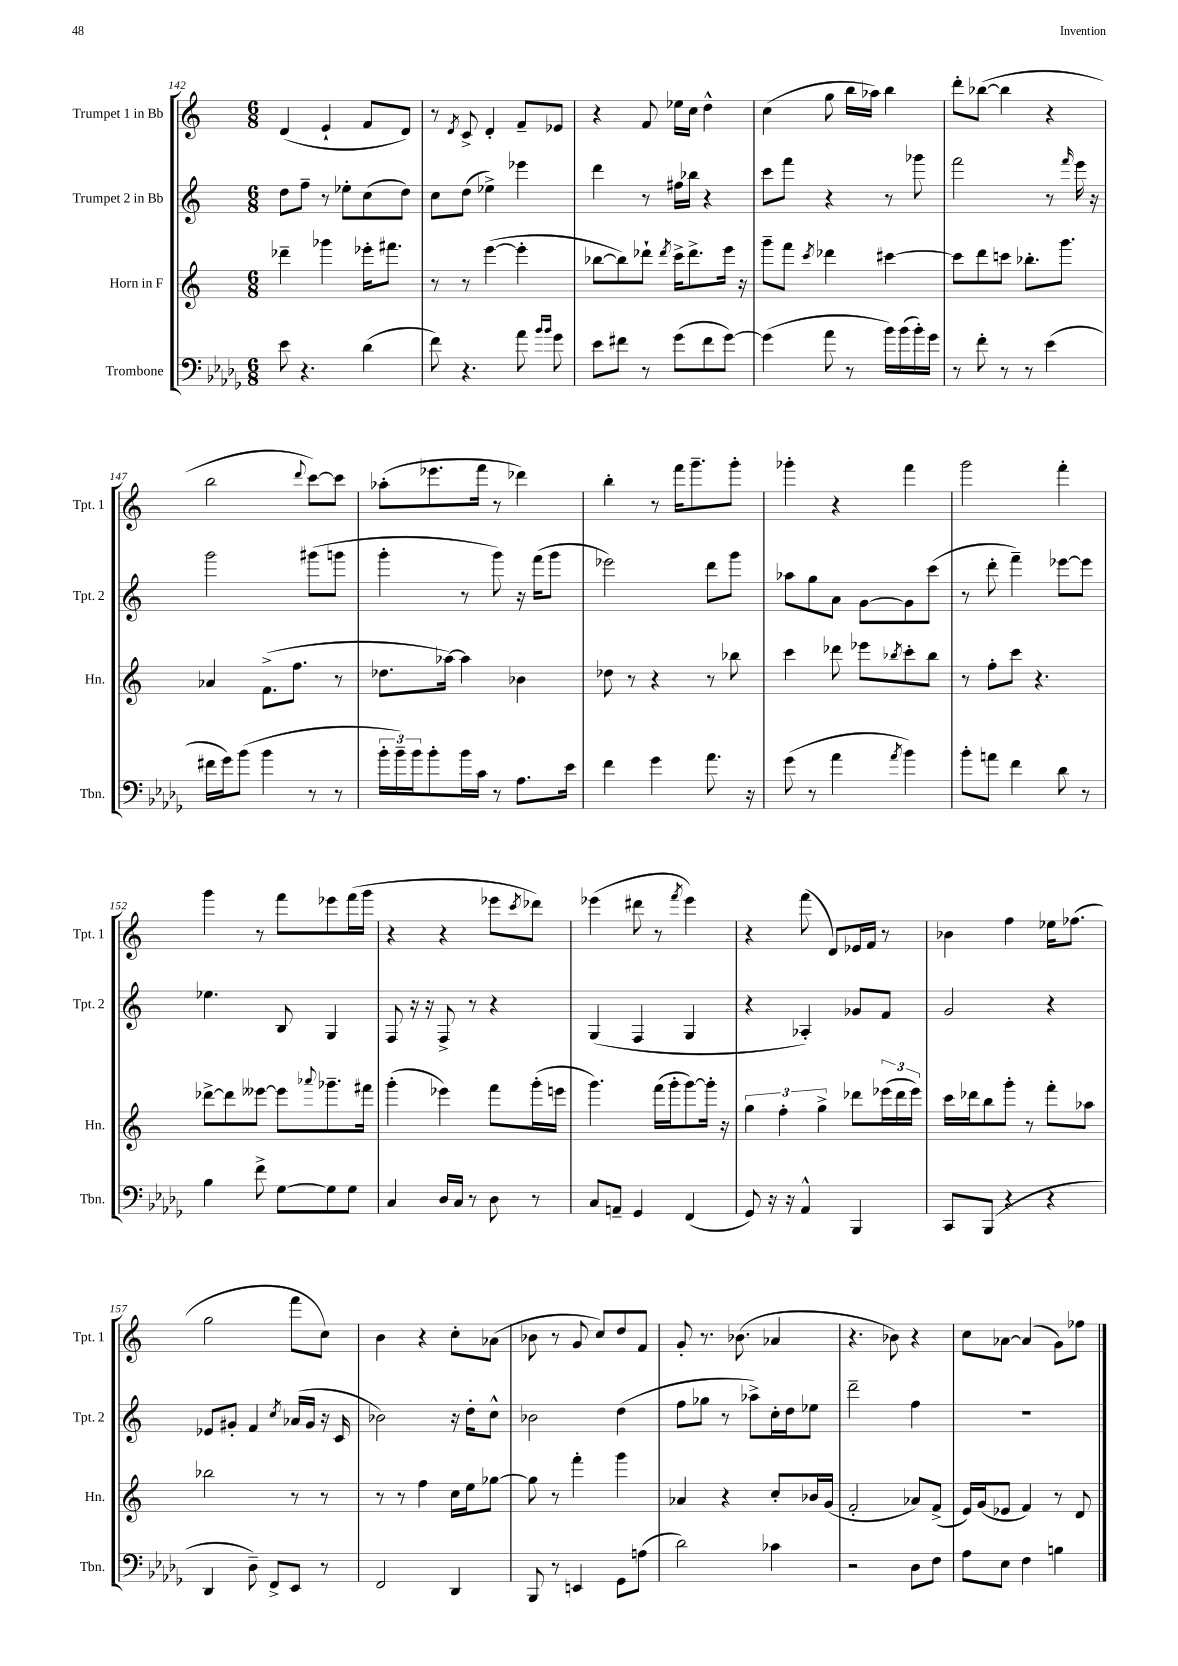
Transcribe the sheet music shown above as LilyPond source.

<<
\new StaffGroup <<
\new Staff = "s0" \with { instrumentName = "Trumpet 1 in Bb" shortInstrumentName = "Tpt. 1" } {
    \clef treble \key c \major \numericTimeSignature \time 6/8
    d'4( e'4-! f'8 d'8) |
    r8 \acciaccatura { d'8 } c'8-> d'4-. f'8-- ees'8 |
    r4 f'8 ees''16 c''16 d''4-^ |
    c''4( g''8 b''16 aes''16) b''4 |
    d'''8-. bes''8~( bes''4 r4 |
    b''2 \appoggiatura { d'''8 } c'''8~) c'''8 |
    aes''8-.( ees'''8. f'''16 r8 des'''4) |
    b''4-. r8 f'''16 g'''8.-- g'''8-. |
    ges'''4-. r4 f'''4 |
    g'''2 f'''4-. |
    g'''4 r8 f'''8 ees'''8 f'''16( g'''16 |
    r4 r4 ees'''8 \acciaccatura { c'''8 } des'''8) |
    ees'''4( dis'''8 r8 \acciaccatura { f'''8 } ees'''4) |
    r4 f'''8( d'8) ees'16 f'16 r8 |
    bes'4 f''4 ees''16 fes''8.( |
    g''2 f'''8 c''8) |
    b'4 r4 c''8-. aes'8( |
    bes'8 r8 g'8 c''8) d''8 f'8 |
    g'8-. r8. bes'8.( aes'4 |
    r4. bes'8) r4 |
    c''8 aes'8~ aes'4( g'8) fes''8 \bar "|." |
}
\new Staff = "s1" \with { instrumentName = "Trumpet 2 in Bb" shortInstrumentName = "Tpt. 2" } {
    \clef treble \key c \major \numericTimeSignature \time 6/8
    d''8 f''8-- r8 ees''8-. c''8( d''8) |
    c''8 d''8( ees''4->) ees'''4 |
    d'''4 r8 fis''16 bes''16 r4 |
    c'''8 f'''8 r4 r8 ges'''8 |
    f'''2 r8 \grace { f'''16 } e'''16 r16 |
    g'''2 gis'''8( g'''8 |
    g'''4-. r8 g'''8) r16 f'''16( g'''8 |
    ees'''2) d'''8 g'''8 |
    aes''8 g''8 a'8 g'8~ g'8 c'''8( |
    r8 d'''8-. f'''4--) ees'''8~ ees'''8 |
    ees''4. b8 g4 |
    f8 r16 r16 f8-> r8 r4 |
    g4( f4 g4 |
    r4 aes4-.) ges'8 f'8 |
    g'2 r4 |
    ees'8 gis'8-. f'4 \acciaccatura { c''8 } aes'16( gis'16 r16 c'16 |
    bes'2) r16 d''16-. c''8-^ |
    bes'2 d''4( |
    f''8 ges''8 r8 aes''8->) c''16-. d''16 ees''8 |
    d'''2-- f''4 |
    R2. \bar "|." |
}
\new Staff = "s2" \with { instrumentName = "Horn in F" shortInstrumentName = "Hn." } {
    \clef treble \key c \major \numericTimeSignature \time 6/8
    des'''4-- ges'''4 ees'''16-. fis'''8. |
    r8 r8 e'''4~( e'''4-. |
    bes''8~ bes''8) des'''8-! \acciaccatura { des'''8 } c'''16-> des'''8.-> e'''16 r16 |
    g'''8-- f'''8 \acciaccatura { c'''8 } des'''4 cis'''4~ |
    cis'''8 d'''8 c'''8 bes''8.-. g'''8. |
    aes'4 f'8.->( f''8. r8 |
    des''8. aes''16~) aes''4 bes'4 |
    des''8 r8 r4 r8 bes''8 |
    c'''4 des'''8 ees'''8 \acciaccatura { bes''8 } c'''8-. bes''8 |
    r8 f''8-. c'''8 r4. |
    des'''8~-> des'''8 eeses'''8~ eeses'''8 \appoggiatura { aes'''8 } ges'''8.-- fis'''16 |
    g'''4-.( ees'''4) f'''8 g'''16-.( e'''16 |
    g'''4.) f'''16( g'''16-. g'''8~) g'''16-. r16 |
    \tuplet 3/2 { g''4 f''4-. g''4-> } des'''8 \tuplet 3/2 { ees'''16( des'''16 ees'''16) } |
    c'''16 des'''16 b''8 g'''8-. r8 f'''8-. aes''8 |
    bes''2 r8 r8 |
    r8 r8 f''4 c''16 e''16 ges''8~ |
    ges''8 r8 f'''4-. g'''4 |
    aes'4 r4 c''8-. bes'16 g'16( |
    f'2-. aes'8) f'8->( |
    e'16) g'16( ees'8 f'4) r8 d'8 \bar "|." |
}
\new Staff = "s3" \with { instrumentName = "Trombone" shortInstrumentName = "Tbn." } {
    \clef bass \key des \major \numericTimeSignature \time 6/8
    ees'8 r4. des'4( |
    f'8) r4. aes'8 \grace { bes'16 bes'16 } ges'8 |
    ees'8 fis'8 r8 ges'8( fis'8 ges'8~) |
    ges'4( aes'8 r8 bes'16) bes'16( bes'16-.) ges'16 |
    r8 f'8-. r8 r8 ees'4( |
    fis'16 ges'16) bes'8( bes'4 r8 r8 |
    \tuplet 3/2 { bes'16-. bes'16--) bes'16 } bes'8-. bes'16 c'16 r8 aes8. ees'16 |
    f'4 ges'4 aes'8. r16 |
    ges'8( r8 aes'4 \acciaccatura { aes'8 } bes'4) |
    bes'8-. a'8 f'4 des'8 r8 |
    bes4 f'8-> ges8~ ges8 ges8 |
    c4 des16 c16 r8 des8 r8 |
    c8 a,8-- ges,4 f,4( |
    ges,8) r16 r16 aes,4-^ bes,,4 |
    c,8 bes,,8( r4 r4 |
    des,4 des8--) f,8-> ees,8 r8 |
    f,2 des,4 |
    bes,,8 r8 e,4 ges,8 a8( |
    des'2) ces'4 |
    r2 des8 f8 |
    aes8 ees8 f4 b4 \bar "|." |
}
>>
>>
\layout { \context { \Score currentBarNumber = #142 } }
